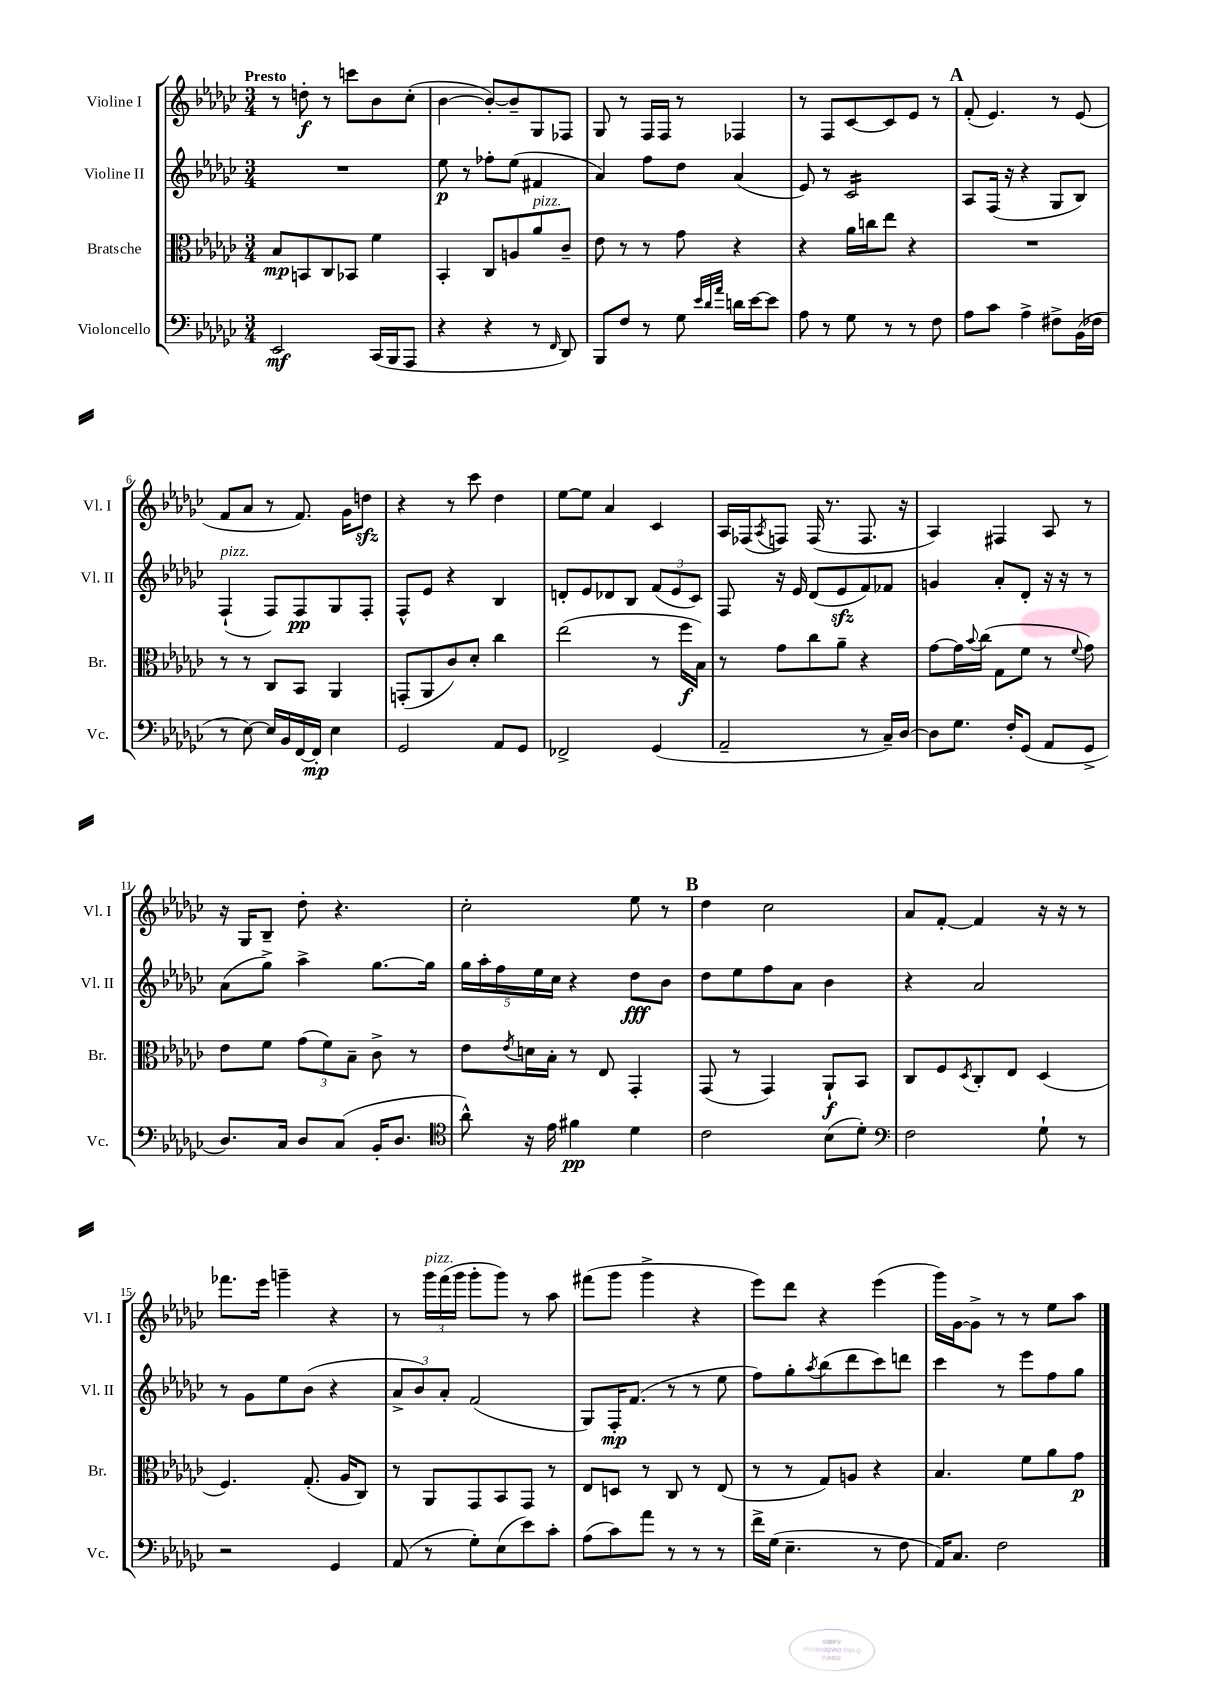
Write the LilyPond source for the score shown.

<<
\new StaffGroup <<
\new Staff = "s0" \with { instrumentName = "Violine I" shortInstrumentName = "Vl. I" } {
    \clef treble \key ges \major \numericTimeSignature \time 3/4 \tempo "Presto"
    r8 d''8-.\f r8 c'''8 bes'8 ces''8-.( |
    bes'4~ bes'8~-.) bes'8-- ges8 fes8 |
    ges8 r8 f16 f16 r8 fes4 |
    r8 f8 ces'8~ ces'8 ees'8 r8 |
    \mark \markup { \bold "A" } f'8-.( ees'4.) r8 ees'8( |
    f'8 aes'8 r8 f'8.) ges'16 d''8\sfz |
    r4 r8 ces'''8 des''4 |
    ees''8~ ees''8 aes'4 ces'4 |
    aes16 fes16( \acciaccatura { aes8 } f8) f16( r8. f8. r16 |
    aes4) fis4 aes8 r8 |
    r16 ges16 bes8-- des''8-. r4. |
    ces''2-. ees''8 r8 |
    \mark \markup { \bold "B" } des''4 ces''2 |
    aes'8 f'8~-. f'4 r16 r16 r8 |
    fes'''8. ees'''16 g'''4-- r4 |
    r8 \tuplet 3/2 { ges'''16^\markup { \italic "pizz." } f'''16( ges'''16 } ges'''8-. ges'''8) r8 aes''8 |
    fis'''8( ges'''8 ges'''4-> r4 |
    ees'''8) des'''8 r4 ees'''4( |
    ges'''16) ges'16~ ges'8-> r8 r8 ees''8 aes''8 \bar "|." |
}
\new Staff = "s1" \with { instrumentName = "Violine II" shortInstrumentName = "Vl. II" } {
    \clef treble \key ges \major \numericTimeSignature \time 3/4
    R2. |
    ees''8\p r8 fes''8-. ees''8( fis'4 |
    aes'4) f''8 des''8 aes'4( |
    ees'8) r8 ces'2:16 |
    \mark \markup { \bold "A" } aes8 f16( r16 r4 ges8 bes8) |
    f4-!^\markup { \italic "pizz." }( f8) f8\pp ges8 f8-. |
    f8-^ ees'8 r4 bes4 |
    d'8-. ees'8 des'8 bes8 \tuplet 3/2 { f'8( ees'8 ces'8) } |
    f8 r16 ees'16 des'8( ees'8\sfz f'8) fes'8 |
    g'4 aes'8-. des'8-. r16 r16 r8 |
    aes'8( ges''8->) aes''4-> ges''8.~ ges''16 |
    \tuplet 5/4 { ges''16 aes''16-. f''16 ees''16 ces''16 } r4 des''8\fff bes'8 |
    \mark \markup { \bold "B" } des''8 ees''8 f''8 aes'8 bes'4 |
    r4 aes'2 |
    r8 ges'8 ees''8 bes'8( r4 |
    \tuplet 3/2 { aes'8-> bes'8) aes'8-. } f'2( |
    ges8) f16-.\mp f'8.( r8 r8 ees''8 |
    f''8) ges''8-. \acciaccatura { aes''8 } bes''8( des'''8 ces'''8) d'''8 |
    ces'''4 r8 ees'''8 f''8 ges''8 \bar "|." |
}
\new Staff = "s2" \with { instrumentName = "Bratsche" shortInstrumentName = "Br." } {
    \clef alto \key ges \major \numericTimeSignature \time 3/4
    bes8\mp b,8 ces8 bes,8 f'4 |
    bes,4-. ces8 a8 aes'8^\markup { \italic "pizz." } ces'8-- |
    ees'8 r8 r8 ges'8 r4 |
    r4 aes'16 c''16 ees''8 r4 |
    \mark \markup { \bold "A" } R2. |
    r8 r8 ces8 bes,8 aes,4 |
    g,8-.( aes,8 ces'8) des'8-. ces''4 |
    ees''2( r8 f''16\f bes16) |
    r8 ges'8 ces''8 aes'8-- r4 |
    ges'8~ ges'16 \appoggiatura { bes'8 } ces''16( ges8 f'8 r8 \appoggiatura { f'8 } ges'8) |
    ees'8 f'8 \tuplet 3/2 { ges'8( f'8) bes8-- } ces'8-> r8 |
    ees'8 \acciaccatura { ees'8 } d'16 bes16-. r8 ees8 ges,4-. |
    \mark \markup { \bold "B" } ges,8( r8 ges,4) aes,8-!\f bes,8 |
    ces8 f8 \acciaccatura { des8 } ces8-. ees8 des4( |
    f4.) ges8.-.( aes16 ces8) |
    r8 aes,8 ges,8 bes,8 ges,8 r8 |
    ees8 d8 r8 ces8 r8 ees8( |
    r8 r8 ges8) a8 r4 |
    bes4. f'8 aes'8 ges'8\p \bar "|." |
}
\new Staff = "s3" \with { instrumentName = "Violoncello" shortInstrumentName = "Vc." } {
    \clef bass \key ges \major \numericTimeSignature \time 3/4
    ees,2\mf ces,16( bes,,16 aes,,8 |
    r4 r4 r8 \grace { f,16 } des,8) |
    bes,,8 f8 r8 ges8 \grace { ees'32 des'32 aes'32 } d'16 ees'16~ ees'8 |
    aes8 r8 ges8 r8 r8 f8 |
    \mark \markup { \bold "A" } aes8 ces'8 aes4-> fis8-> bes,16( fes16 |
    r8 ees8~) ees16 bes,16 f,16~ f,16-.\mp ees4 |
    ges,2 aes,8 ges,8 |
    fes,2-> ges,4( |
    aes,2-- r8 ces16--) des16~ |
    des8 ges8. f16-. ges,8( aes,8 ges,8-> |
    des8.) ces16 des8 ces8( bes,16-. des8. |
    \clef tenor aes'8-^) r16 ees'16 fis'4\pp des'4 |
    \mark \markup { \bold "B" } ces'2 bes8( des'8-.) |
    \clef bass f2 ges8-! r8 |
    r2 ges,4 |
    aes,8( r8 ges8-.) ees8( ees'8) ces'8-. |
    aes8( ces'8) aes'8 r8 r8 r8 |
    f'16-> ges16( ees4.-- r8 f8 |
    aes,16) ces8. f2 \bar "|." |
}
>>
>>
